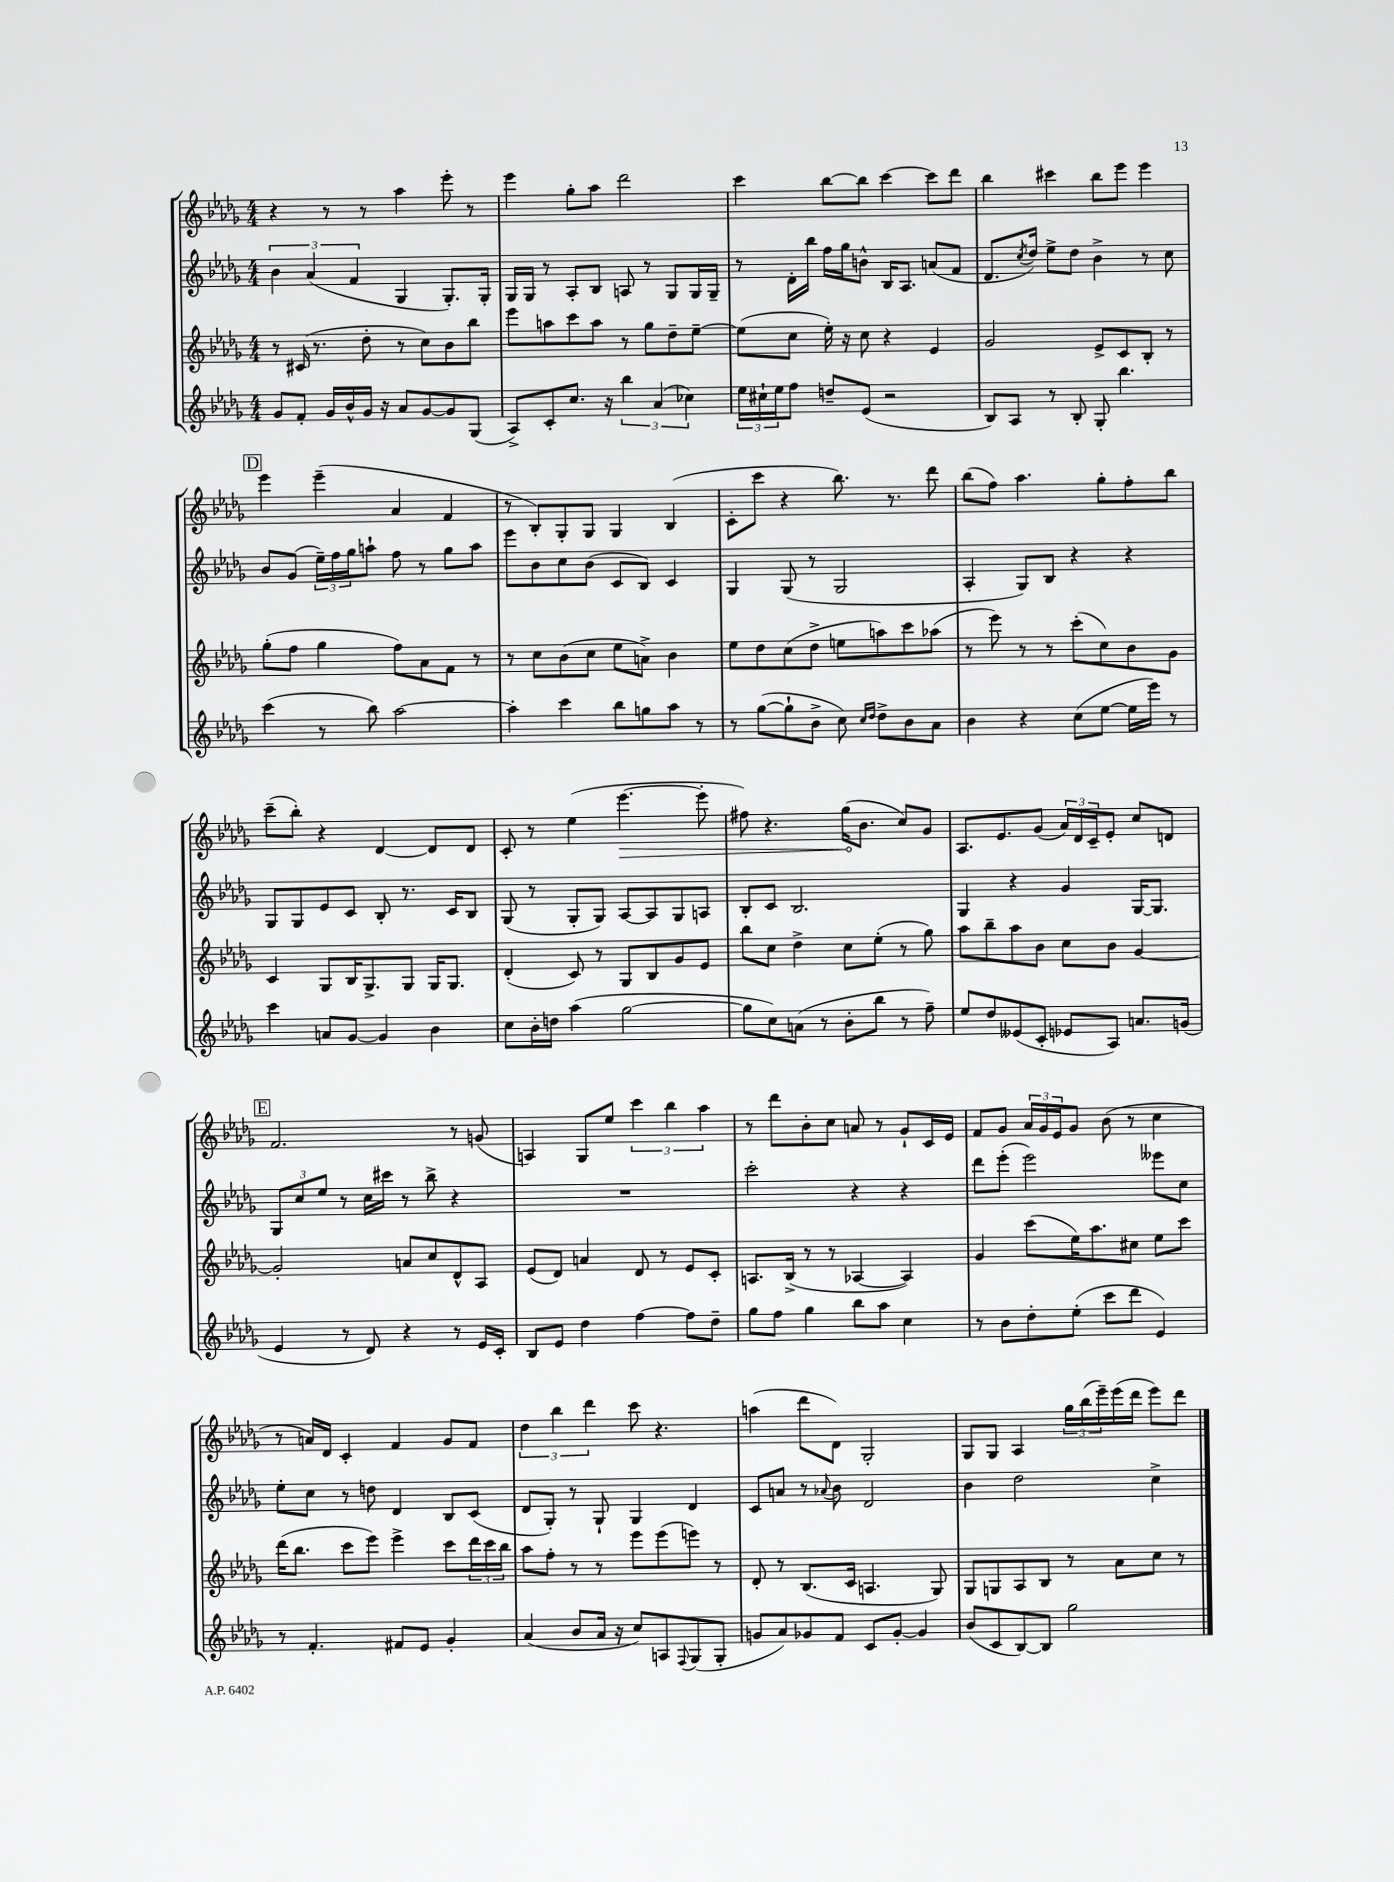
<<
\new StaffGroup <<
\new Staff = "s0" {
    \clef treble \key des \major \numericTimeSignature \time 4/4
    r4 r8 r8 aes''4 ees'''8-. r8 |
    ees'''4 ges''8-. aes''8 des'''2 |
    c'''4 bes''8~ bes''8 c'''4~ c'''8 des'''8 |
    bes''4 cis'''4 bes''8 ees'''8 ees'''4 |
    \mark \markup { \box "D" } ees'''4 ees'''4--( aes'4 f'4 |
    r8 bes8-.) ges8-. ges8 ges4 bes4( |
    c'8-. c'''8 r4 bes''8.) r8. des'''8 |
    bes''8( f''8) aes''4. ges''8-. f''8-. bes''8 |
    c'''8--( bes''8-.) r4 des'4~ des'8 des'8 |
    c'8-. r8 ees''4( \once \override Hairpin.circled-tip = ##t ees'''4.~\> ees'''8-. |
    fis''8) r4. ges''16\!( bes'8. c''8) ges'8 |
    aes8. ees'8. ges'8( \tuplet 3/2 { aes'16) des'16 c'16-- } ees'8-. c''8 d'8 |
    \mark \markup { \box "E" } f'2. r8 g'8( |
    a4) ges8 ees''8 \tuplet 3/2 { c'''4 bes''4 aes''4 } |
    r8 des'''8 bes'8-. c''8 a'8 r8 ges'8-! c'16 ees'16 |
    f'8 ges'8 \tuplet 3/2 { aes'16 ges'16 ees'16 } ges'8 bes'8( r8 c''4 |
    r8 a'16) des'16 c'4-. f'4 ges'8 f'8 |
    \tuplet 3/2 { des''4 bes''4 des'''4 } c'''8 r4. |
    a''4( des'''8 des'8) ges2-. |
    ges8 ges8 aes4 \tuplet 3/2 { ges''16 bes''16( ees'''16--) } ees'''16( des'''16 ees'''8) des'''8 \bar "|." |
}
\new Staff = "s1" {
    \clef treble \key des \major \numericTimeSignature \time 4/4
    \tuplet 3/2 { bes'4 aes'4( f'4 } ges4 ges8.-.) ges16-. |
    ges16 ges16 r8 aes8-. bes8 a8 r8 ges8 ges16 ges16-- |
    r8 des'16-. bes''16 f''16 ges''16 b'8-^ bes16 aes8. a'8( f'8 |
    des'8. \acciaccatura { c''8 } des''16) ees''8-> des''8 bes'4-> r8 c''8 |
    \mark \markup { \box "D" } bes'8 ges'8( \tuplet 3/2 { ees''16--) f''16 ges''16 } a''8-! f''8 r8 ges''8 a''8 |
    ees'''8 bes'8 c''8 bes'8( c'8 bes8) c'4 |
    ges4 ges8( r8 ges2 |
    aes4-. ges8) bes8 r4 r4 |
    ges8 ges8 ees'8 c'8 bes8-. r8. c'16 bes8 |
    ges8( r8 ges8-. ges8) aes8~ aes8 ges8 a8 |
    bes8-. c'8 bes2. |
    ges4 r4 ges'4 ges16~ ges8. |
    \mark \markup { \box "E" } \tuplet 3/2 { ges8 c''8 ees''8 } r8 c''16 cis'''16 r8 bes''8-> r4 |
    R1 |
    c'''2-. r4 r4 |
    des'''8 ees'''8-.( ees'''2) eeses'''8 c''8 |
    ees''8-. c''8 r8 d''8 des'4 bes8 c'8( |
    des'8 ges8-.) r8 ges8-! ges4 des'4 |
    c'8 a'8 r8 \appoggiatura { aes'8 } bes'8 des'2 |
    bes'4 des''2 c''4-> \bar "|." |
}
\new Staff = "s2" {
    \clef treble \key des \major \numericTimeSignature \time 4/4
    r8 cis'16( r8. des''8-. r8 c''8) bes'8 bes''8 |
    ees'''8 a''8 c'''8 a''8 r8 ges''8 des''8-- ees''8~-- |
    ees''8( c''8 ees''16-.) r16 c''8 r4 ees'4 |
    ges'2 ees'8-> c'8 bes8-. r8 |
    \mark \markup { \box "D" } ges''8-.( f''8 ges''4 f''8) aes'8 f'8 r8 |
    r8 c''8 bes'8( c''8 ees''8 a'8->) bes'4 |
    ees''8 des''8 c''8( des''8-> e''8 a''8) c'''8 aes''8( |
    r8 ees'''8) r8 r8 c'''8-.( c''8) bes'8 ges'8 |
    c'4 ges8 bes16 ges8.-> ges8 ges16 ges8. |
    des'4-.( c'8) r8 ges8 bes8 ges'8 ees'8 |
    bes''8 c''8 des''4-> c''8 ees''8-.( r8 ges''8) |
    aes''8 bes''8-- aes''8 bes'8 c''8 bes'8 ges'4~ |
    \mark \markup { \box "E" } ges'2-. a'8 c''8 des'8-^ aes8 |
    ees'8( des'8) a'4 des'8 r8 ees'8 c'8-. |
    a8. bes16->( r8 r8 aes4~ aes4) |
    ges'4 c'''8( ees''16) aes''8. cis''8 ees''8 c'''8 |
    des'''16( bes''8. c'''8 ees'''8) ees'''4-> c'''8 \tuplet 3/2 { des'''16 c'''16 bes''16 } |
    aes''8 f''8-. r8 r8 ees'''8 ees'''8( e'''8) r8 |
    des'8-. r8 bes8.( c'16 a4. ges8) |
    ges8 g8 aes8 bes8 r8 aes'8 c''8 r8 \bar "|." |
}
\new Staff = "s3" {
    \clef treble \key des \major \numericTimeSignature \time 4/4
    ges'8 f'8-. ges'16 bes'16-^ ges'16 r16 aes'8 ges'8~ ges'8 ges8( |
    aes8->) c'8-. c''8. r16 \tuplet 3/2 { bes''4 aes'4( ces''4) } |
    \tuplet 3/2 { ees''16 cis''16-! ees''16 } f''8 d''8-- ees'8( r2 |
    bes8) aes8 r8 bes8-. ges8-. bes''4. |
    \mark \markup { \box "D" } c'''4( r8 bes''8) aes''2~ |
    aes''4-. c'''4 bes''8 g''8 aes''8 r8 |
    r8 ges''8~( ges''8-! bes'8-> c''8) \grace { c''16 des''16 } des''8-> bes'8 aes'8 |
    bes'4 r4 c''8( ees''8~ ees''16 ees'''16) r8 |
    c'''4 a'8 ges'8~ ges'4 bes'4 |
    c''8 bes'16-. d''16 aes''4( ges''2~ |
    ges''8 c''8) a'8( r8 bes'8-. bes''8 r8 f''8--) |
    ees''8 des''8 eeses'8( c'8-. ees'8 aes8) a'8. g'16( |
    \mark \markup { \box "E" } ees'4 r8 des'8) r4 r8 ees'16 c'16-. |
    bes8 ees'8 des''4 f''4~ f''8 des''8-- |
    ges''8 f''8 ges''4 bes''8 aes''8 c''4 |
    r8 bes'8 des''8-. ees''8-.( c'''8 des'''8 ees'4) |
    r8 f'4.-. fis'8 ees'8 ges'4-. |
    aes'4( bes'8 aes'16 r16 c''8) a8 \appoggiatura { f8 } ges8( ges8-. |
    g'8 aes'8) ges'8 f'8 c'8 ges'8~-. ges'4 |
    bes'8( c'8 bes8~) bes8 ges''2 \bar "|." |
}
>>
>>
\layout { \context { \Score \remove "Bar_number_engraver" } }
